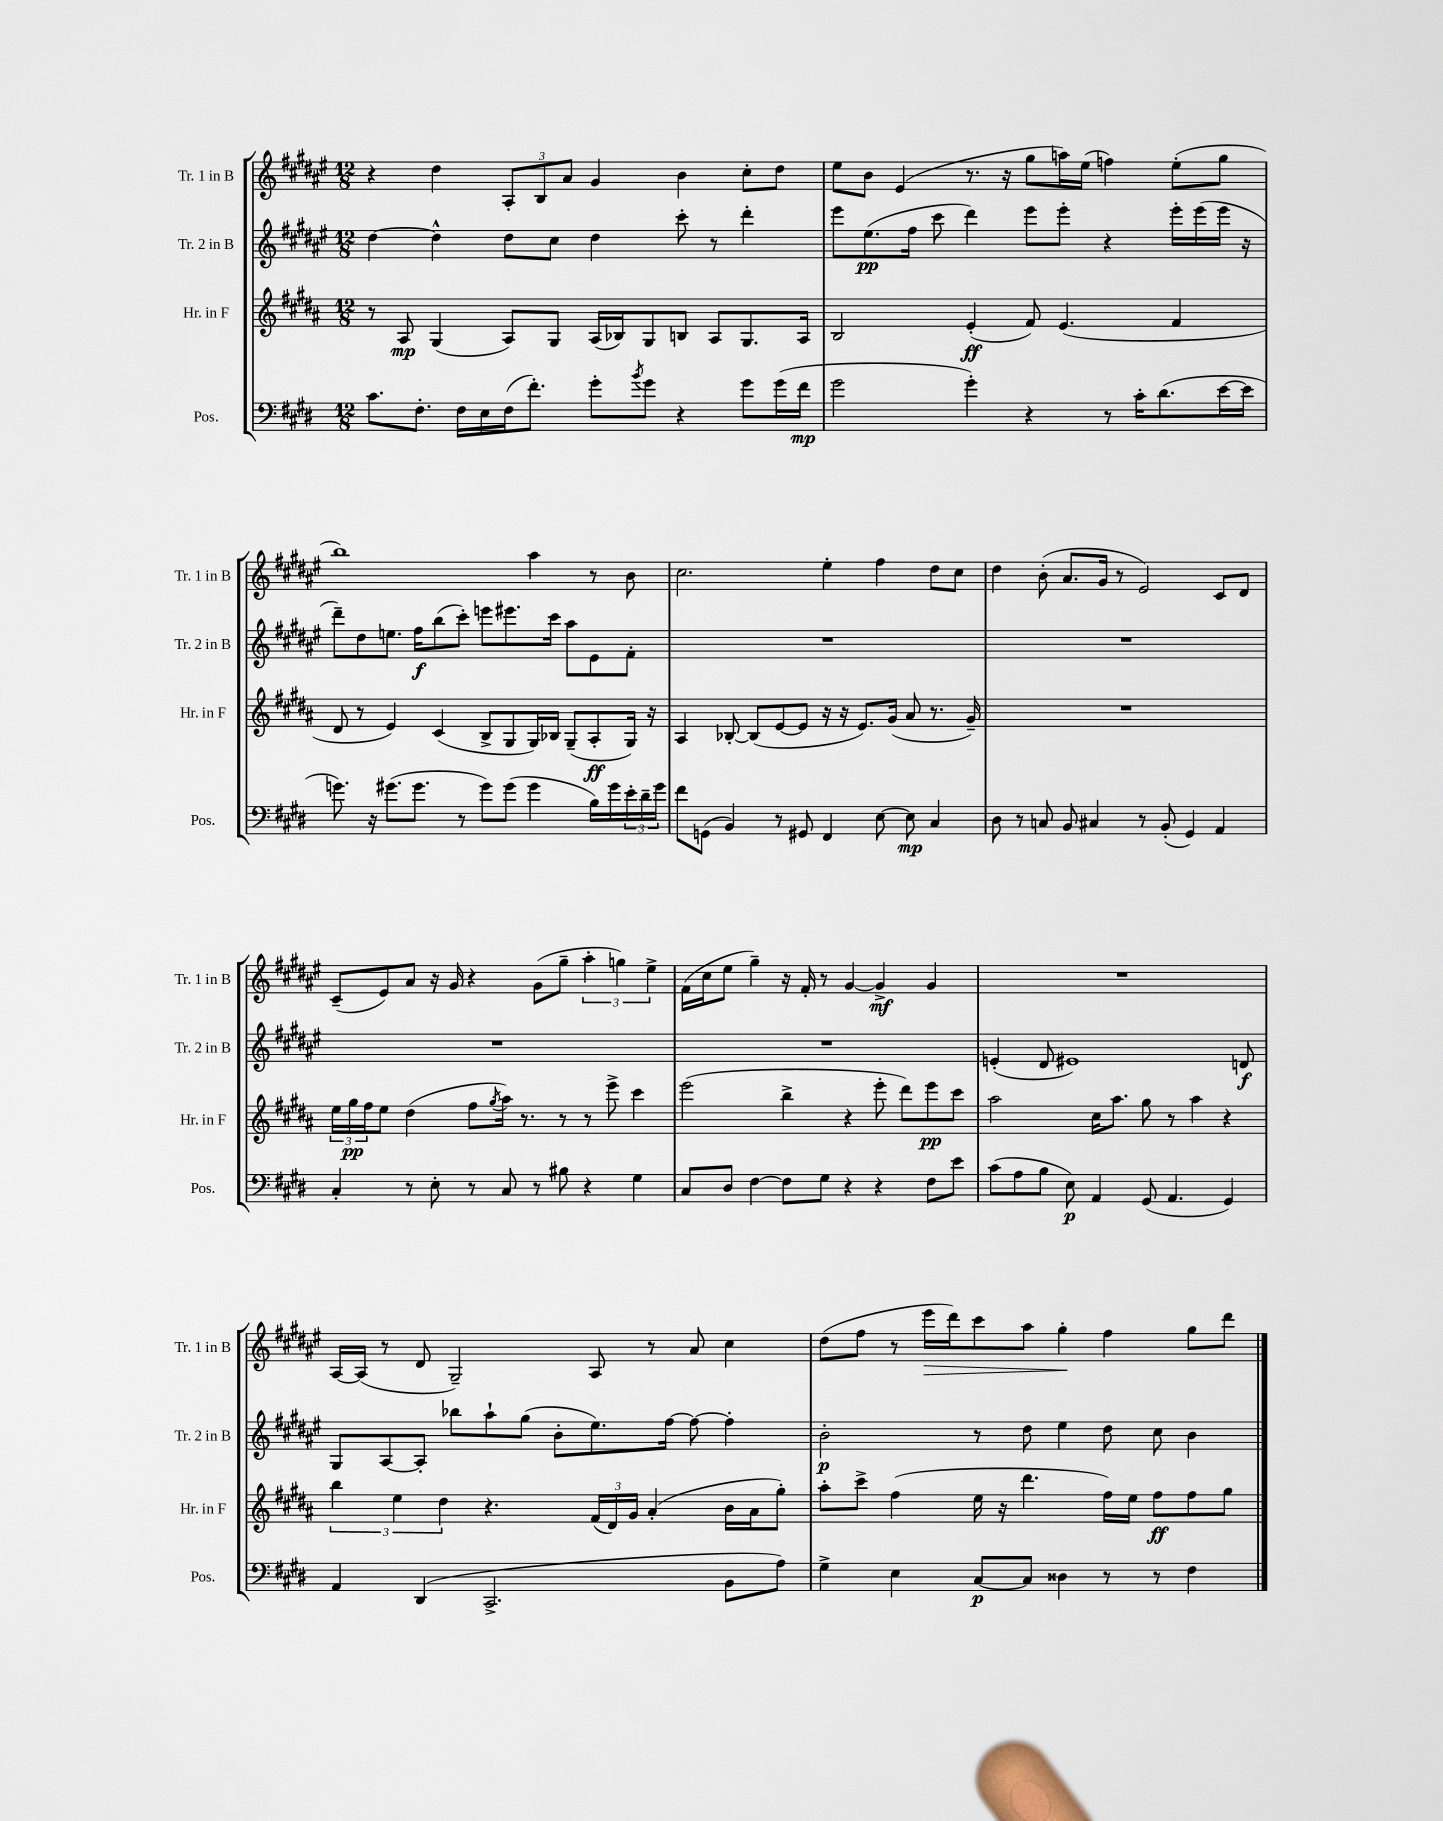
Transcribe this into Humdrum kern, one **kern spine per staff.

**kern	**dynam	**kern	**dynam	**kern	**dynam	**kern	**dynam
*part4	*part4	*part3	*part3	*part2	*part2	*part1	*part1
*staff4	*staff4	*staff3	*staff3	*staff2	*staff2	*staff1	*staff1
*I"Pos.	*	*I"Hr. in F	*	*I"Tr. 2 in B	*	*I"Tr. 1 in B	*
*I'Pos.	*	*I'Hr. in F	*	*I'Tr. 2 in B	*	*I'Tr. 1 in B	*
*clefF4	*	*clefG2	*	*clefG2	*	*clefG2	*
*k[f#c#g#d#]	*	*k[f#c#g#d#a#]	*	*k[f#c#g#d#a#e#]	*	*k[f#c#g#d#a#e#]	*
*M12/8	*	*M12/8	*	*M12/8	*	*M12/8	*
=82	=82	=82	=82	=82	=82	=82	=82
8.c#\L	.	8r	.	[4dd#\	.	4r	.
.	.	8A#/	mp	.	.	.	.
8.F#'\J	.	.	.	.	.	.	.
.	.	(4G#/	.	4dd#^^\]	.	4dd#\	.
16F#\LL	.	.	.	.	.	.	.
16E\	.	.	.	.	.	.	.
(16F#\J	.	8A#/L)	.	8dd#\L	.	12A#'/L	.
8.f#'\J)	.	.	.	.	.	.	.
.	.	.	.	.	.	12B/	.
.	.	8G#/J	.	8cc#\J	.	.	.
.	.	.	.	.	.	12a#/J	.
8g#'\L	.	(16A#/LL	.	4dd#\	.	4g#/	.
.	.	16B-X/J)	.	.	.	.	.
8qb/	.	.	.	.	.	.	.
8g#\J	.	8G#/	.	.	.	.	.
4r	.	8Bn/J	.	8ccc#'\	.	4b\	.
.	.	8A#/L	.	8r	.	.	.
8g#\L	.	8.G#/	.	4ddd#'\	.	8cc#'\L	.
(16g#\L	.	.	.	.	.	8dd#\J	.
16f#\JJ	mp	16A#/Jk	.	.	.	.	.
=83	=83	=83	=83	=83	=83	=83	=83
2g#\	.	2B/	.	8eee#\L	.	8ee#\L	.
.	.	.	.	(8.ee#\	pp	8b\J	.
.	.	.	.	.	.	(4e#/	.
.	.	.	.	16ff#\Jk	.	.	.
.	.	.	.	8ccc#\	.	.	.
4g#'\)	.	(4e'/	ff	4ddd#\)	.	8.r	.
.	.	.	.	.	.	16r	.
4r	.	8f#/)	.	8eee#\L	.	8gg#\L	.
.	.	(4.e/	.	8eee#'\J	.	16aan\L)	.
.	.	.	.	.	.	(16ee#\JJ	.
8r	.	.	.	4r	.	4ffn\)	.
16c#'\KL	.	.	.	.	.	.	.
(8.d#\	.	.	.	.	.	.	.
.	.	4f#/	.	16eee#'\LL	.	(8ee#'\L	.
.	.	.	.	(16eee#\	.	.	.
[16e\L	.	.	.	16eee#\JJ	.	8gg#\J	.
16e\JJ]	.	.	.	16r	.	.	.
!!LO:LB:g=z
=84	=84	=84	=84	=84	=84	=84	=84
8.gn\)	.	8d#/	.	8ddd#~\L)	.	1bb)	.
.	.	8r	.	8dd#\	.	.	.
16r	.	.	.	.	.	.	.
(8.g#X\L	.	4e/)	.	8.een\J	.	.	.
8.g#\J	.	.	.	16ff#\KL	f	.	.
.	.	(4c#/	.	(8bb\	.	.	.
8r	.	.	.	8ccc#'\J)	.	.	.
8g#\L)	.	8B^/L	.	8eeen\L	.	.	.
(8g#\J	.	8G#/	.	8.eee#X\	.	.	.
4g#\	.	16G#/L)	.	.	.	4aa#\	.
.	.	16B-X/JJ	.	16ccc#\Jk	.	.	.
.	.	(8G#~/L	.	8aa#\L	.	.	.
16B\LL)	.	8A#'/	ff	8e#\	.	8r	.
16g#\	.	.	.	.	.	.	.
24e'\	.	16G#/Jk)	.	8f#'\J	.	8b\	.
24d#~\	.	.	.	.	.	.	.
.	.	16r	.	.	.	.	.
24g#\JJ	.	.	.	.	.	.	.
=85	=85	=85	=85	=85	=85	=85	=85
8f#\L	.	4A#/	.	1.r	.	2.cc#\	.
(8GGn\J	.	.	.	.	.	.	.
4BB/)	.	[8B-X'/	.	.	.	.	.
.	.	(8B-/L]	.	.	.	.	.
8r	.	[8e/	.	.	.	.	.
8GG#X/	.	8e/J]	.	.	.	.	.
4FF#/	.	16r	.	.	.	4ee#'\	.
.	.	16r	.	.	.	.	.
.	.	8.e/L)	.	.	.	.	.
[8E\	.	.	.	.	.	4ff#\	.
.	.	(16g#/Jk	.	.	.	.	.
8E\]	mp	8a#/	.	.	.	.	.
4C#/	.	8.r	.	.	.	8dd#\L	.
.	.	.	.	.	.	8cc#\J	.
.	.	16g#~/)	.	.	.	.	.
=86	=86	=86	=86	=86	=86	=86	=86
8D#\	.	1.r	.	1.r	.	4dd#\	.
8r	.	.	.	.	.	.	.
8Cn/	.	.	.	.	.	(8b'\	.
8BB/	.	.	.	.	.	8.a#/L	.
4C#X/	.	.	.	.	.	.	.
.	.	.	.	.	.	16g#/Jk	.
.	.	.	.	.	.	8r	.
8r	.	.	.	.	.	2e#/)	.
(8BB'/	.	.	.	.	.	.	.
4GG#/)	.	.	.	.	.	.	.
4AA/	.	.	.	.	.	8c#/L	.
.	.	.	.	.	.	8d#/J	.
!!LO:LB:g=z
=87	=87	=87	=87	=87	=87	=87	=87
4C#'/	.	24ee\LL	.	1.r	.	(8c#~/L	.
.	.	24gg#\	pp	.	.	.	.
.	.	24ff#\J	.	.	.	.	.
.	.	8ee\J	.	.	.	8e#/)	.
8r	.	(4dd#\	.	.	.	8a#/J	.
8E'\	.	.	.	.	.	16r	.
.	.	.	.	.	.	16g#/	.
8r	.	8ff#\L	.	.	.	4r	.
.	.	8qgg#/	.	.	.	.	.
8C#/	.	16aa#\Jk)	.	.	.	.	.
.	.	8.r	.	.	.	.	.
8r	.	.	.	.	.	(8g#\L	.
8B#X\	.	8r	.	.	.	8gg#~\J	.
4r	.	8r	.	.	.	6aa#'\	.
.	.	8eee^\	.	.	.	.	.
.	.	.	.	.	.	6ggn\)	.
4G#\	.	4ccc#\	.	.	.	.	.
.	.	.	.	.	.	6ee#^\	.
=88	=88	=88	=88	=88	=88	=88	=88
8C#/L	.	(2eee\	.	1.r	.	(16f#\LL	.
.	.	.	.	.	.	16cc#\J	.
8D#/J	.	.	.	.	.	8ee#\J	.
[4F#\	.	.	.	.	.	4gg#~\)	.
8F#\L]	.	4bb^\	.	.	.	16r	.
.	.	.	.	.	.	16f#'/	.
8G#\J	.	.	.	.	.	8r	.
4r	.	4r	.	.	.	[4g#/	.
4r	.	8eee'\	.	.	.	4g#^/]	mf
.	.	8ddd#\L)	.	.	.	.	.
8F#\L	.	8eee\	pp	.	.	4g#/	.
8e\J	.	8ccc#\J	.	.	.	.	.
=89	=89	=89	=89	=89	=89	=89	=89
(8c#\L	.	2aa#\	.	(4en'/	.	1.r	.
8A\	.	.	.	.	.	.	.
8B\J	.	.	.	8d#/	.	.	.
8E\)	p	.	.	1e#X)	.	.	.
4AA/	.	16cc#\KL	.	.	.	.	.
.	.	8.aa#\J	.	.	.	.	.
(8GG#/	.	8gg#\	.	.	.	.	.
4.AA/	.	8r	.	.	.	.	.
.	.	4aa#\	.	.	.	.	.
4GG#/)	.	4r	.	.	.	.	.
.	.	.	.	8dn/	f	.	.
!!LO:LB:g=z
=90	=90	=90	=90	=90	=90	=90	=90
4AA/	.	6bb\	.	8G#/L	.	[16A#/LL	.
.	.	.	.	.	.	(16A#/JJ]	.
.	.	.	.	[8A#/	.	8r	.
.	.	6ee\	.	.	.	.	.
(4DD#/	.	.	.	8A#'/J]	.	8d#/	.
.	.	6dd#\	.	.	.	.	.
.	.	.	.	8bb-X\L	.	2G#~/)	.
2.CC#^/	.	4.r	.	8aa#`\	.	.	.
.	.	.	.	(8gg#\J	.	.	.
.	.	.	.	8b'\L	.	.	.
.	.	(24f#/LL	.	8.ee#\)	.	8A#/	.
.	.	24d#/)	.	.	.	.	.
.	.	24g#/JJ	.	.	.	.	.
.	.	(4a#'/	.	.	.	8r	.
.	.	.	.	[16ff#\Jk	.	.	.
.	.	.	.	8ff#\_	.	8a#/	.
8BB\L	.	16b\LL	.	4ff#'\]	.	4cc#\	.
.	.	16a#\J	.	.	.	.	.
8A\J)	.	8gg#'\J)	.	.	.	.	.
=91	=91	=91	=91	=91	=91	=91	=91
4G#^\	.	8aa#'\L	.	2b'\	p	(8dd#\L	.
.	.	8ccc#^\J	.	.	.	8ff#\J	.
4E\	.	(4ff#\	.	.	.	8r	.
!	!	!	!	!	!	!	!LO:HP:b
.	.	.	.	.	.	16eee#\LL	>
.	.	.	.	.	.	16ddd#\J)	.
[8C#/L	p	16ee\	.	8r	.	8ccc#\	.
.	.	16r	.	.	.	.	.
8C#/J]	.	4.ddd#\	.	8dd#\	.	8aa#\J	.
4D##X\	.	.	.	4ee#\	.	4gg#'\	.
8r	.	16ff#\LL)	.	8dd#\	.	4ff#\	]
.	.	16ee\JJ	.	.	.	.	.
8r	.	8ff#\L	ff	8cc#\	.	.	.
4F#\	.	8ff#\	.	4b\	.	8gg#\L	.
.	.	8gg#\J	.	.	.	8ddd#\J	.
==	==	==	==	==	==	==	==
*-	*-	*-	*-	*-	*-	*-	*-
